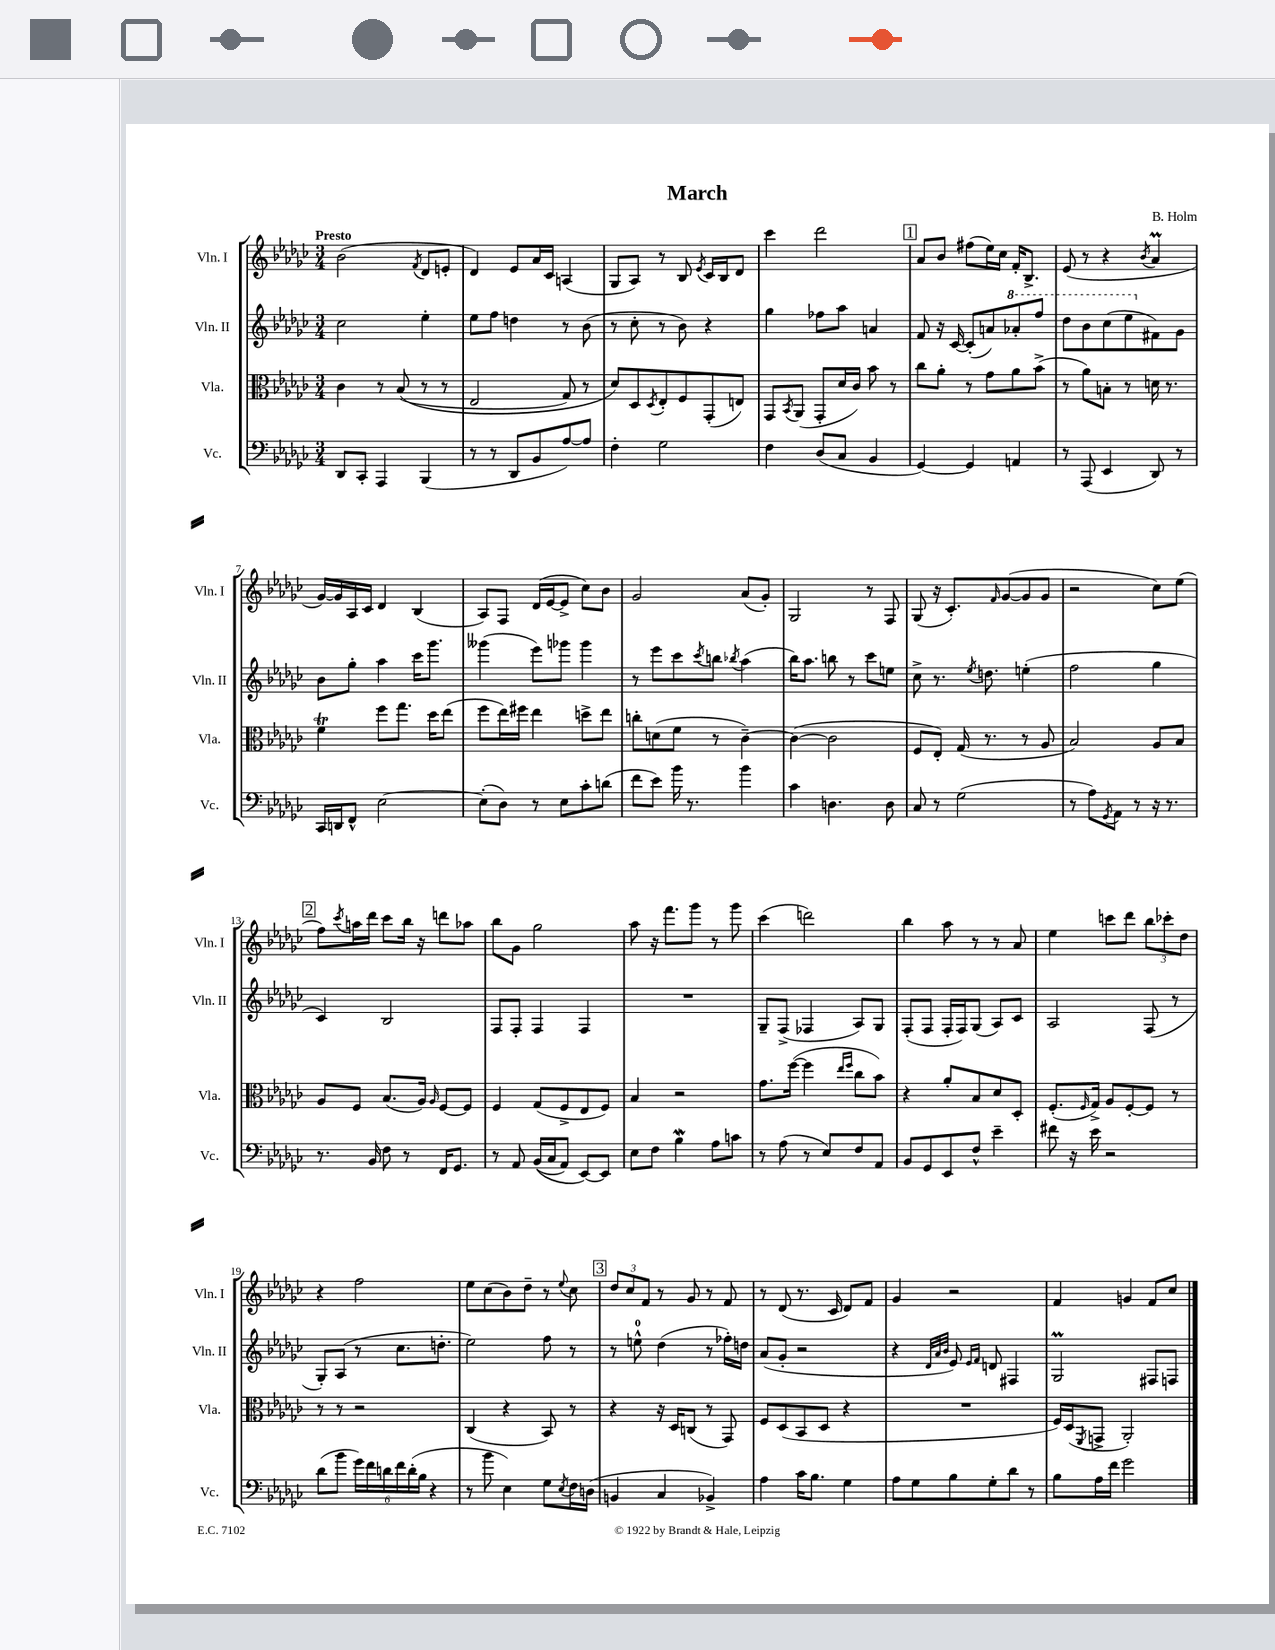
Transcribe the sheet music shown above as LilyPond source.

\header { title = "March" composer = "B. Holm" }
<<
\new StaffGroup <<
\new Staff = "s0" \with { instrumentName = "Vln. I" shortInstrumentName = "Vln. I" } {
    \clef treble \key ges \major \numericTimeSignature \time 3/4 \tempo "Presto"
    bes'2( \acciaccatura { f'8 } des'8 e'8-. |
    des'4) ees'8 aes'16 ces'16 a4( |
    ges8 aes8) r8 bes8 \acciaccatura { ees'8 } ces'16 bes16 des'8 |
    ces'''4 des'''2 |
    \mark \markup { \box "1" } aes'8 bes'8 fis''8( ees''16) ces''16 f'16-. bes8.-> |
    ees'8( r8 r4 \acciaccatura { bes'8 } aes'4\prall |
    ges'16~) ges'16 aes16 ces'16 des'4 bes4( |
    aes8) f8 des'16( ees'16~ ees'8-> ces''8) bes'8 |
    ges'2 aes'8( ges'8-.) |
    ges2 r8 f8 |
    ges8( r16 ces'8.-.) \grace { f'16 } ges'8~( ges'8 ges'8 |
    r2 ces''8) ees''8( |
    \mark \markup { \box "2" } f''8) \acciaccatura { ces'''8 } a''16 des'''16 ces'''8 bes''16 r16 d'''8 aes''8 |
    bes''8 ges'8 ges''2 |
    aes''8 r16 f'''8. ges'''8 r8 ges'''8 |
    ces'''4( d'''2) |
    bes''4 aes''8 r8 r8 aes'8 |
    ees''4 c'''8 des'''8 \tuplet 3/2 { bes''8 ces'''8-. des''8 } |
    r4 f''2 |
    ees''8 ces''8( bes'8) des''8-- r8 \appoggiatura { ees''8 } ces''8 |
    \mark \markup { \box "3" } \tuplet 3/2 { des''8 ces''8 f'8 } r8 ges'8 r8 f'8 |
    r8 des'8( r8. ces'16 des'8) f'8 |
    ges'4 r2 |
    f'4 g'4 f'8 ces''8 \bar "|." |
}
\new Staff = "s1" \with { instrumentName = "Vln. II" shortInstrumentName = "Vln. II" } {
    \clef treble \key ges \major \numericTimeSignature \time 3/4
    ces''2 ees''4-. |
    ees''8 f''8 d''4 r8 bes'8( |
    r8 ces''8-. r8 bes'8) r4 |
    ges''4 fes''8 aes''8 a'4 |
    \mark \markup { \box "1" } f'8 r16 ces'16~ ces'8-.( a'8) \ottava #1 aes''!8-. f'''8 |
    des'''8 bes''8 ces'''8( ees'''8 \ottava #0 fis'8) ges'8 |
    bes'8 ges''8-. aes''4 ces'''16 ges'''8. |
    geses'''4( ees'''8) ges'''8 ges'''4 |
    r8 ees'''8 ces'''8 \acciaccatura { ces'''8 } b''8 \acciaccatura { bes''8 } aes''4( |
    bes''16) aes''8. b''8 r8 ces'''8 e''8 |
    ces''8-> r8. \acciaccatura { ees''8 } d''8. e''4-.( |
    f''2 ges''4 |
    \mark \markup { \box "2" } ces'4) bes2 |
    f8 f8-. f4 f4 |
    R2. |
    ges8-- f8->( fes4 aes8) ges8 |
    f8-.( f8 f16-. f16) ges8( aes8) ces'8 |
    aes2 f8( r8 |
    ges8-.) aes8( r8 ces''8. d''8.-. |
    ees''2) f''8 r8 |
    \mark \markup { \box "3" } r8 e''8-0-^ des''4( r8 fes''16-.) d''16 |
    aes'8( ges'8-. r2 |
    r4 \grace { des'32 aes'32 bes'32 } ees'8) \grace { ees'16 f'16 } d'8 fis4 |
    ges2\prall fis8 f8 \bar "|." |
}
\new Staff = "s2" \with { instrumentName = "Vla." shortInstrumentName = "Vla." } {
    \clef alto \key ges \major \numericTimeSignature \time 3/4
    ces'4 r8 bes8(\( r8 r8 |
    ees2 ges8) r8 |
    des'8\) des8 \acciaccatura { des8 } ees8-. f8 ges,8-.( e8) |
    ges,8 \acciaccatura { bes,8 } aes,8( ges,8-. des'16 ces'16) bes'8 r8 |
    \mark \markup { \box "1" } ces''8 aes'8-. r8 ges'8 aes'8 bes'8->( |
    r8 aes'8) b8-. r8 d'16 r8. |
    f'4\trill f''8 ges''8. des''16 ees''8( |
    f''8 ees''16) fis''16 ees''4 d''8-> ees''8 |
    c''8-. d'8( f'8 r8 ces'4~--) |
    ces'4~( ces'2 |
    f8 ees8-.) ges16( r8. r8 aes8 |
    bes2) aes8 bes8 |
    \mark \markup { \box "2" } aes8 f8 bes8.( aes16) \grace { aes16 } f8~ f8 |
    f4 ges8( f8-> ees8 f8) |
    bes4 r2 |
    ges'8. f''16~( f''4 \grace { ees''16 f''16 } ces''8 bes'8) |
    r4 aes'8-. bes8 des'8 des8-. |
    f8.-.( \grace { f16 } ges16->) aes8 f8~-. f8 r8 |
    r8 r8 r2 |
    ces4( r4 bes,8) r8 |
    \mark \markup { \box "3" } r4 r16 des16 c8( r8 ges,8) |
    f8 des8( bes,8 des8 r4 |
    R2. |
    f16) des16( \acciaccatura { f,8 } g,8-> aes,2-.) \bar "|." |
}
\new Staff = "s3" \with { instrumentName = "Vc." shortInstrumentName = "Vc." } {
    \clef bass \key ges \major \numericTimeSignature \time 3/4
    des,8 ces,8-. aes,,4 bes,,4( |
    r8 r8 des,8 bes,8 aes8~) aes8 |
    f4-. ges2 |
    f4 des8( ces8 bes,4 |
    \mark \markup { \box "1" } ges,4~) ges,4 a,4 |
    r8 aes,,8( ees,4 des,8) r8 |
    ces,16 d,16 f,8-^ ees2~ |
    ees8-.( des8) r8 ees8 ces'8-. d'8( |
    f'8 ees'8) bes'16 r8. bes'4 |
    ces'4 d4. d8 |
    ces8 r8 ges2( |
    r8 aes8) \acciaccatura { ges,8 } aes,8 r8 r16 r8. |
    \mark \markup { \box "2" } r8. bes,16 f8 r8 f,16 ges,8. |
    r8 aes,8 bes,16(\( ces16 aes,8) ees,8~\) ees,8 |
    ees8 f8 bes4\mordent aes8 c'8 |
    r8 aes8( r8 ees8) f8 aes,8 |
    bes,8 ges,8 ees,8 f8-^ ees'4-- |
    fis'8 r16 ees'16 r2 |
    des'8( bes'8 \tuplet 6/4 { ges'16) f'16 d'16 f'16 d'16-.( bes16 } r4 |
    r8 bes'8 ees4) ges8 \acciaccatura { ees8 } f16 d16( |
    \mark \markup { \box "3" } b,4 ces4 bes,4->) |
    aes4 ces'16 bes8. ges4 |
    aes8 ges8 bes8 ges8-. des'8 r8 |
    bes8 aes16 f'16 ges'2 \bar "|." |
}
>>
>>
